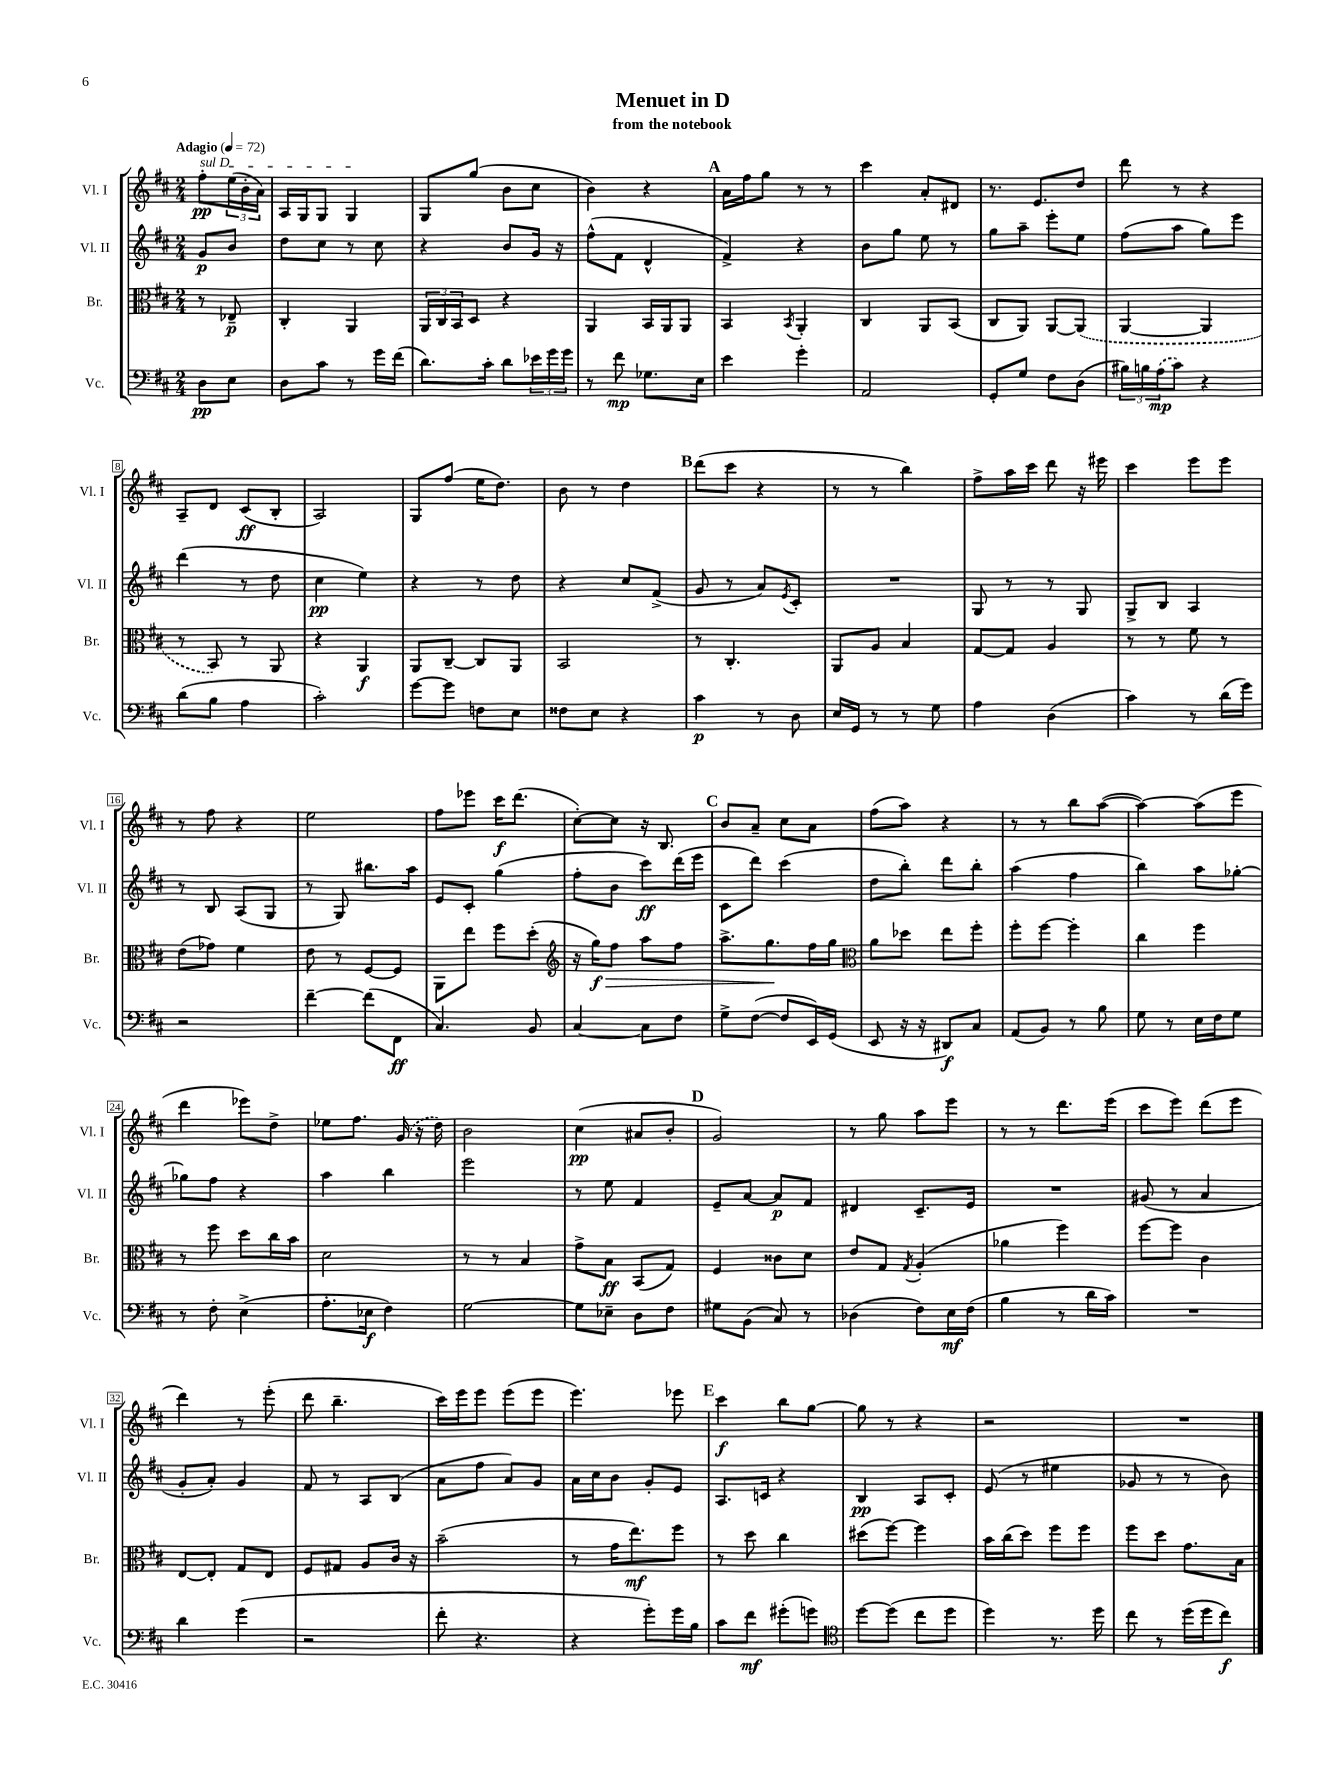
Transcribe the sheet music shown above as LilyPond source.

\header { title = "Menuet in D" subtitle = "from the notebook" }
<<
\new StaffGroup <<
\new Staff = "s0" \with { instrumentName = "Vl. I" shortInstrumentName = "Vl. I" } {
    \clef treble \key d \major \numericTimeSignature \time 2/4 \partial 4 \tempo "Adagio" 4 = 72
    \once \override TextSpanner.bound-details.left.text = \markup { \italic "sul D" } fis''8-.\pp\startTextSpan \tuplet 3/2 { e''16( b'16-. a'16) } |
    a16 g16 g8 g4\stopTextSpan |
    g8 g''8( b'8 cis''8 |
    b'4) r4 |
    \mark \markup { \bold "A" } a'16 fis''16 g''8 r8 r8 |
    cis'''4 a'8-. dis'8 |
    r8. e'8. d''8 |
    d'''8 r8 r4 |
    a8-- d'8 cis'8\ff( b8-. |
    a2) |
    g8 fis''8( e''16 d''8.) |
    b'8 r8 d''4 |
    \mark \markup { \bold "B" } d'''8( cis'''8 r4 |
    r8 r8 b''4) |
    fis''8-> a''16 cis'''16 d'''8 r16 eis'''16 |
    cis'''4 e'''8 e'''8 |
    r8 fis''8 r4 |
    e''2 |
    fis''8 ees'''8 cis'''16\f d'''8.( |
    cis''8~-.) cis''8 r16 b8. |
    \mark \markup { \bold "C" } b'8 a'8-- cis''8 a'8 |
    fis''8( a''8) r4 |
    r8 r8 b''8 a''8~( |
    a''4~) a''8( e'''8 |
    d'''4 ees'''8) d''8-> |
    ees''8 fis''8. \once \slurDashed g'16( r16 d''16) |
    b'2 |
    cis''4\pp( ais'8 b'8-. |
    \mark \markup { \bold "D" } g'2) |
    r8 g''8 a''8 e'''8 |
    r8 r8 d'''8. e'''16( |
    cis'''8 e'''8) d'''8( e'''8 |
    d'''4) r8 e'''8-.( |
    d'''8 b''4.-- |
    cis'''16) e'''16 e'''8 e'''8( e'''8 |
    e'''4.) ees'''8 |
    \mark \markup { \bold "E" } cis'''4\f b''8 g''8~ |
    g''8 r8 r4 |
    r2 |
    R2 \bar "|." |
}
\new Staff = "s1" \with { instrumentName = "Vl. II" shortInstrumentName = "Vl. II" } {
    \clef treble \key d \major \numericTimeSignature \time 2/4 \partial 4
    g'8\p b'8 |
    d''8 cis''8 r8 cis''8 |
    r4 b'8 g'16 r16 |
    fis''8-^( fis'8 d'4-^ |
    \mark \markup { \bold "A" } fis'4->) r4 |
    b'8 g''8 e''8 r8 |
    g''8 a''8-- e'''8-. e''8 |
    fis''8( a''8 g''8) e'''8 |
    d'''4( r8 d''8 |
    cis''4\pp e''4) |
    r4 r8 d''8 |
    r4 cis''8 fis'8->( |
    \mark \markup { \bold "B" } g'8 r8 a'8) \acciaccatura { e'8 } cis'8-. |
    R2 |
    g8 r8 r8 g8 |
    g8-> b8 a4 |
    r8 b8 a8( g8 |
    r8 g8) bis''8. a''16 |
    e'8 cis'8-. g''4( |
    fis''8-. b'8 cis'''8\ff) d'''16( e'''16 |
    \mark \markup { \bold "C" } cis'8 d'''8) cis'''4( |
    d''8 b''8-.) d'''8 b''8-. |
    a''4( fis''4 |
    b''4) a''8 ges''8~-. |
    ges''8 fis''8 r4 |
    a''4 b''4 |
    e'''2 |
    r8 e''8 fis'4 |
    \mark \markup { \bold "D" } e'8-- a'8~ a'8\p fis'8 |
    dis'4 cis'8.-- e'16 |
    R2 |
    gis'8( r8 a'4 |
    g'8-. a'8-.) g'4 |
    fis'8 r8 a8 b8( |
    a'8 fis''8 a'8) g'8 |
    a'16 cis''16 b'8 g'8-. e'8 |
    \mark \markup { \bold "E" } a8. c'16 r4 |
    b4\pp a8 cis'8-. |
    e'8( r8 eis''4 |
    ges'8 r8 r8 b'8) \bar "|." |
}
\new Staff = "s2" \with { instrumentName = "Br." shortInstrumentName = "Br." } {
    \clef alto \key d \major \numericTimeSignature \time 2/4 \partial 4
    r8 ees8--\p |
    cis4-. a,4 |
    \tuplet 3/2 { a,16 cis16 b,16 } d8 r4 |
    a,4 b,16 a,16 a,8 |
    \mark \markup { \bold "A" } b,4 \acciaccatura { b,8 } a,4-. |
    cis4 a,8 b,8( |
    cis8 a,8) a,8~ \once \slurDashed a,8( |
    a,4~ a,4 |
    r8 b,8) r8 a,8 |
    r4 a,4\f |
    a,8 cis8~-- cis8 a,8 |
    b,2 |
    \mark \markup { \bold "B" } r8 cis4.-. |
    a,8 a8 b4 |
    g8~ g8 a4 |
    r8 r8 fis'8 r8 |
    e'8( ges'8) fis'4 |
    e'8 r8 fis8~ fis8 |
    a,8 e''8 fis''8 d''8-.( |
    \clef treble r16 g''16\f\>) fis''8 a''8 fis''8 |
    \mark \markup { \bold "C" } a''8.-> g''8.\! fis''16 g''16 |
    \clef alto a'8 des''8 e''8 fis''8-. |
    fis''8-. fis''8~ fis''4-. |
    cis''4 fis''4 |
    r8 fis''8 d''8 cis''16 b'16 |
    d'2 |
    r8 r8 b4 |
    g'8-> b8\ff b,8( g8) |
    \mark \markup { \bold "D" } fis4 cisis'8 d'8 |
    e'8 g8 \acciaccatura { g8 } a4-.( |
    aes'4 fis''4) |
    fis''8~ fis''8 cis'4 |
    e8~ e8-. g8 e8 |
    fis8 gis8 a8 cis'16 r16 |
    b'2--( |
    r8 g'16 e''8.\mf) fis''8 |
    \mark \markup { \bold "E" } r8 d''8 cis''4 |
    dis''8( fis''8~) fis''4 |
    b'16 cis''16( d''8) fis''8 fis''8 |
    fis''8 d''8 g'8. b16 \bar "|." |
}
\new Staff = "s3" \with { instrumentName = "Vc." shortInstrumentName = "Vc." } {
    \clef bass \key d \major \numericTimeSignature \time 2/4 \partial 4
    d8\pp e8 |
    d8 cis'8 r8 g'16 fis'16( |
    d'8.) cis'16-. d'8 \tuplet 3/2 { ees'16 g'16 g'16 } |
    r8 fis'8\mp ges8. e16 |
    \mark \markup { \bold "A" } e'4 g'4-. |
    a,2 |
    g,8-. g8 fis8 d8( |
    \tuplet 3/2 { bis16) b16 \once \slurDashed a16\mp( } cis'8) r4 |
    d'8( b8 a4 |
    cis'2-.) |
    g'8~ g'8 f8 e8 |
    fisis8 e8 r4 |
    \mark \markup { \bold "B" } cis'4\p r8 d8 |
    e16 g,16 r8 r8 g8 |
    a4 d4( |
    cis'4) r8 d'16( g'16) |
    r2 |
    fis'4~-- fis'8( fis,8\ff |
    cis4.) b,8 |
    cis4~ cis8 fis8 |
    \mark \markup { \bold "C" } g8-> fis8~( fis8 e,16) g,16( |
    e,8 r16 r16 dis,8\f) cis8 |
    a,8( b,8) r8 b8 |
    g8 r8 e16 fis16 g8 |
    r8 fis8-. e4->( |
    a8.-. ees16\f fis4) |
    g2~ |
    g8 ees8-- d8 fis8 |
    \mark \markup { \bold "D" } gis8 b,8( cis8) r8 |
    des4( fis8) e16\mf fis16( |
    b4 r8 d'16 cis'16) |
    R2 |
    d'4 g'4( |
    r2 |
    fis'8-. r4. |
    r4 g'8-.) g'16 b16 |
    \mark \markup { \bold "E" } cis'8 fis'8\mf gis'8-.( g'8) |
    \clef tenor d''8~ d''8( cis''8 d''8 |
    d''4) r8. d''16 |
    cis''8 r8 d''16( d''16 cis''8\f) \bar "|." |
}
>>
>>
\layout { \context { \Score \override BarNumber.stencil = #(make-stencil-boxer 0.1 0.3 ly:text-interface::print) } }
